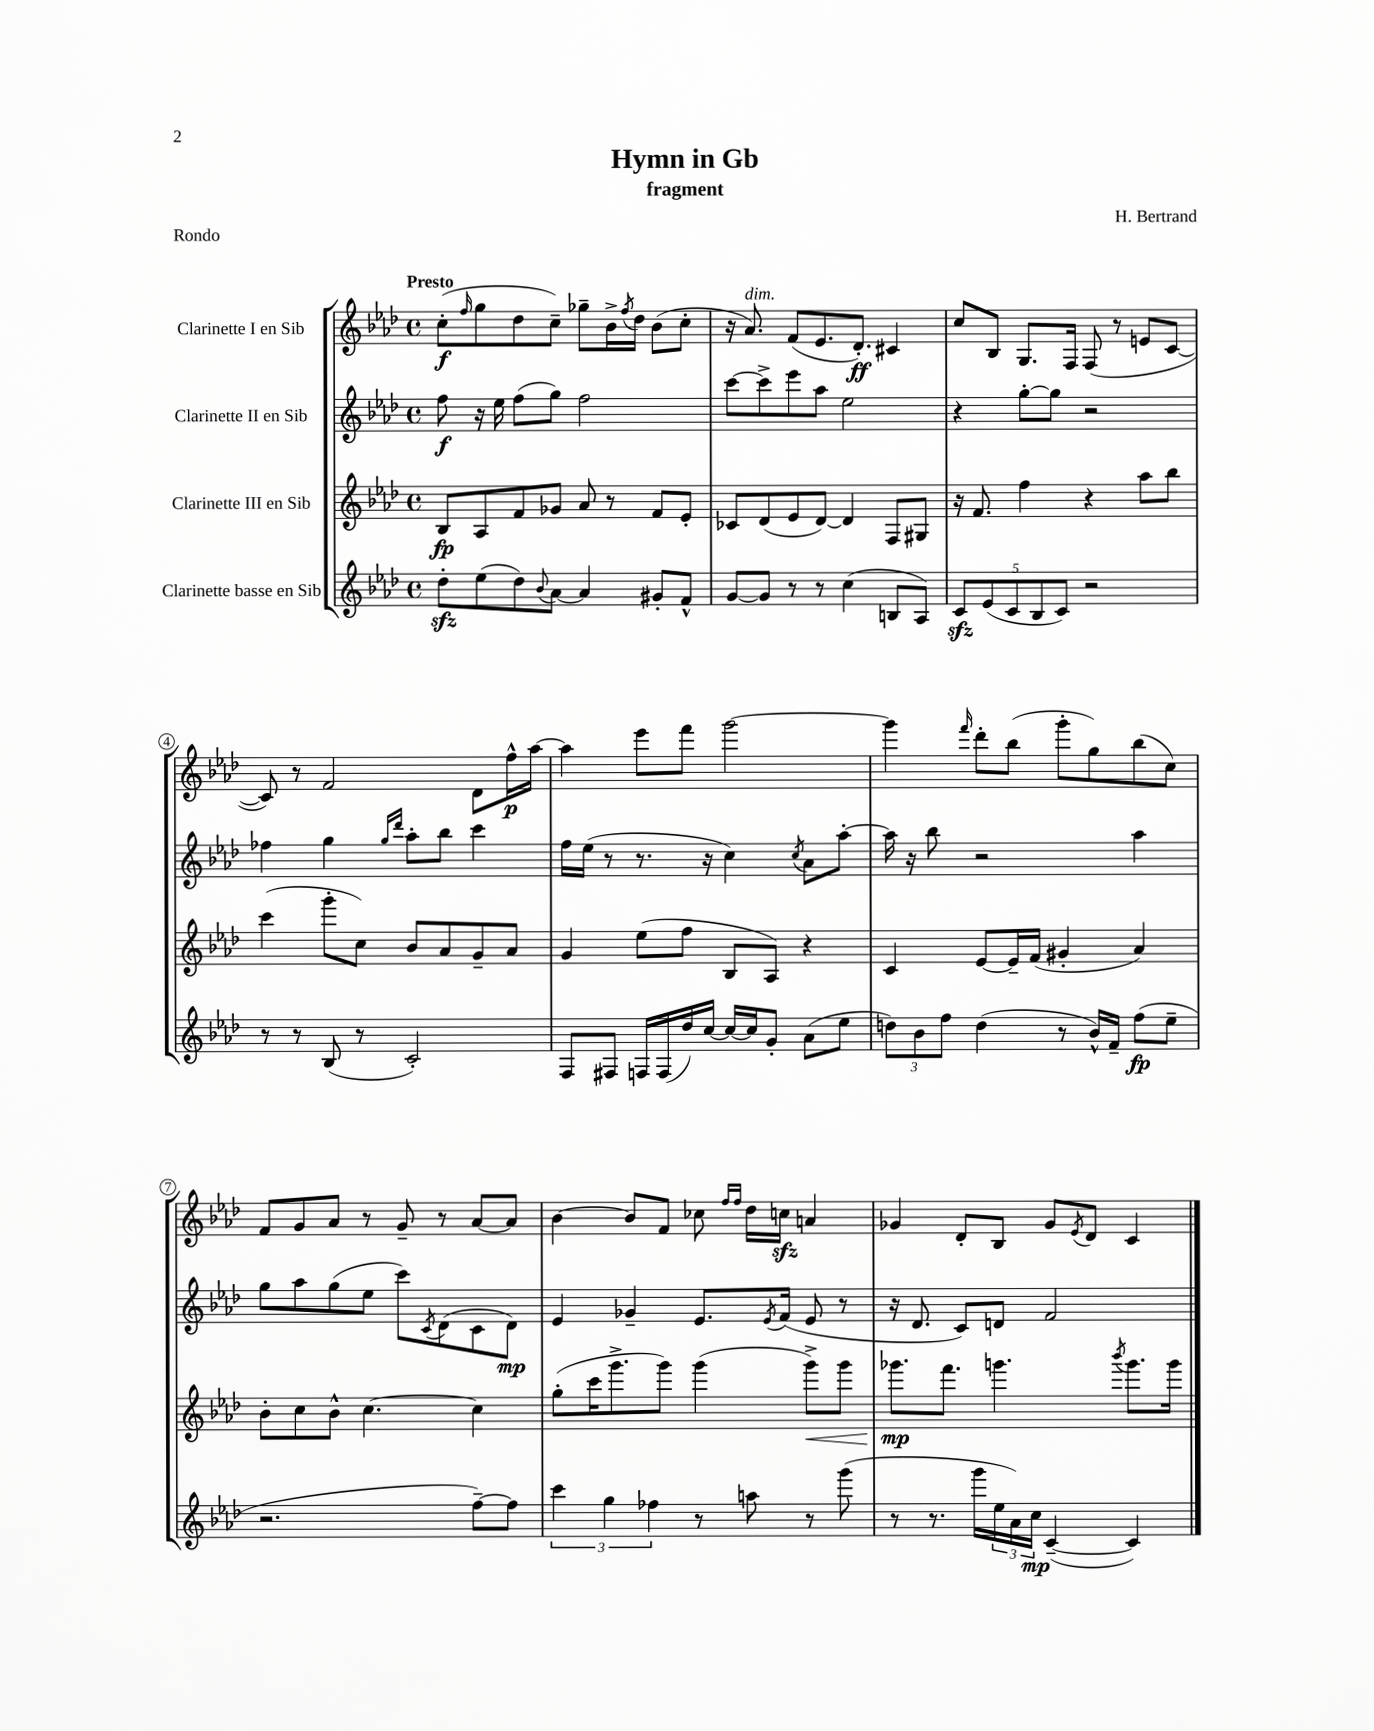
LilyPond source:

\header { title = "Hymn in Gb" composer = "H. Bertrand" subtitle = "fragment" piece = "Rondo" }
<<
\new StaffGroup <<
\new Staff = "s0" \with { instrumentName = "Clarinette I en Sib" } {
    \clef treble \key aes \major \defaultTimeSignature \time 4/4 \tempo "Presto"
    c''8-.\f( \grace { f''16 } g''8 des''8 c''8--) ges''8-- bes'16-> \acciaccatura { f''8 } des''16 bes'8( c''8-. |
    r16 aes'8.^\markup { \italic "dim." }) f'8( ees'8. des'8.-.\ff) cis'4 |
    c''8 bes8 g8. f16 f8( r8 e'8 c'8~ |
    c'8) r8 f'2 des'8 f''16-^\p aes''16~ |
    aes''4 ees'''8 f'''8 g'''2~ |
    g'''4 \grace { f'''16 } des'''8-. bes''8( g'''8-. g''8) bes''8( c''8) |
    f'8 g'8 aes'8 r8 g'8-- r8 aes'8~ aes'8 |
    bes'4~ bes'8 f'8 ces''8 \grace { f''16 f''16 } des''16 c''16\sfz a'4 |
    ges'4 des'8-. bes8 ges'8 \acciaccatura { ees'8 } des'8 c'4 \bar "|." |
}
\new Staff = "s1" \with { instrumentName = "Clarinette II en Sib" } {
    \clef treble \key aes \major \defaultTimeSignature \time 4/4
    f''8\f r16 ees''16 f''8( g''8) f''2 |
    c'''8~ c'''8-> ees'''8 aes''8 ees''2 |
    r4 g''8~-. g''8 r2 |
    fes''4 g''4 \grace { g''16 des'''16 } aes''8-. bes''8 c'''4 |
    f''16 ees''16( r8 r8. r16 c''4) \acciaccatura { c''8 } aes'8 aes''8~-. |
    aes''16 r16 bes''8 r2 aes''4 |
    g''8 aes''8 g''8( ees''8 c'''8) \acciaccatura { c'8 } des'8( c'8 des'8\mp) |
    ees'4 ges'4-- ees'8. \acciaccatura { ees'8 } f'16( ees'8 r8 |
    r16 des'8. c'8) d'8 f'2 \bar "|." |
}
\new Staff = "s2" \with { instrumentName = "Clarinette III en Sib" } {
    \clef treble \key aes \major \defaultTimeSignature \time 4/4
    bes8\fp aes8 f'8 ges'8 aes'8 r8 f'8 ees'8-. |
    ces'8 des'8( ees'8 des'8~) des'4 f8 gis8 |
    r16 f'8. f''4 r4 aes''8 bes''8 |
    c'''4( g'''8-. c''8) bes'8 aes'8 g'8-- aes'8 |
    g'4 ees''8( f''8 bes8 aes8) r4 |
    c'4 ees'8~ ees'16-- f'16( gis'4-. aes'4) |
    bes'8-. c''8 bes'8-^ c''4.~ c''4 |
    g''8-.( c'''16 g'''8.-> g'''8) g'''4( g'''8->\<) g'''8 |
    ges'''8.\mp\! f'''8. g'''4. \acciaccatura { bes'''8 } g'''8. g'''16 \bar "|." |
}
\new Staff = "s3" \with { instrumentName = "Clarinette basse en Sib" } {
    \clef treble \key aes \major \defaultTimeSignature \time 4/4
    des''8-.\sfz ees''8( des''8) \appoggiatura { bes'8 } aes'8~ aes'4 gis'8-. f'8-^ |
    g'8~ g'8 r8 r8 c''4( b8 aes8) |
    \tuplet 5/4 { c'8\sfz ees'8( c'8 bes8 c'8) } r2 |
    r8 r8 bes8( r8 c'2-.) |
    f8 fis8 f16 f16( des''16) c''16~ c''16~ c''16 g'8-. aes'8( ees''8 |
    \tuplet 3/2 { d''8) bes'8 f''8 } d''4( r8 bes'16-^) f'16-- f''8\fp( ees''8-- |
    r2. f''8~--) f''8 |
    \tuplet 3/2 { c'''4 g''4 fes''4 } r8 a''8 r8 g'''8( |
    r8 r8. g'''16 \tuplet 3/2 { ees''16 aes'16) c''16\mp } c'4~--( c'4) \bar "|." |
}
>>
>>
\layout { \context { \Score \override BarNumber.stencil = #(make-stencil-circler 0.1 0.3 ly:text-interface::print) } }
